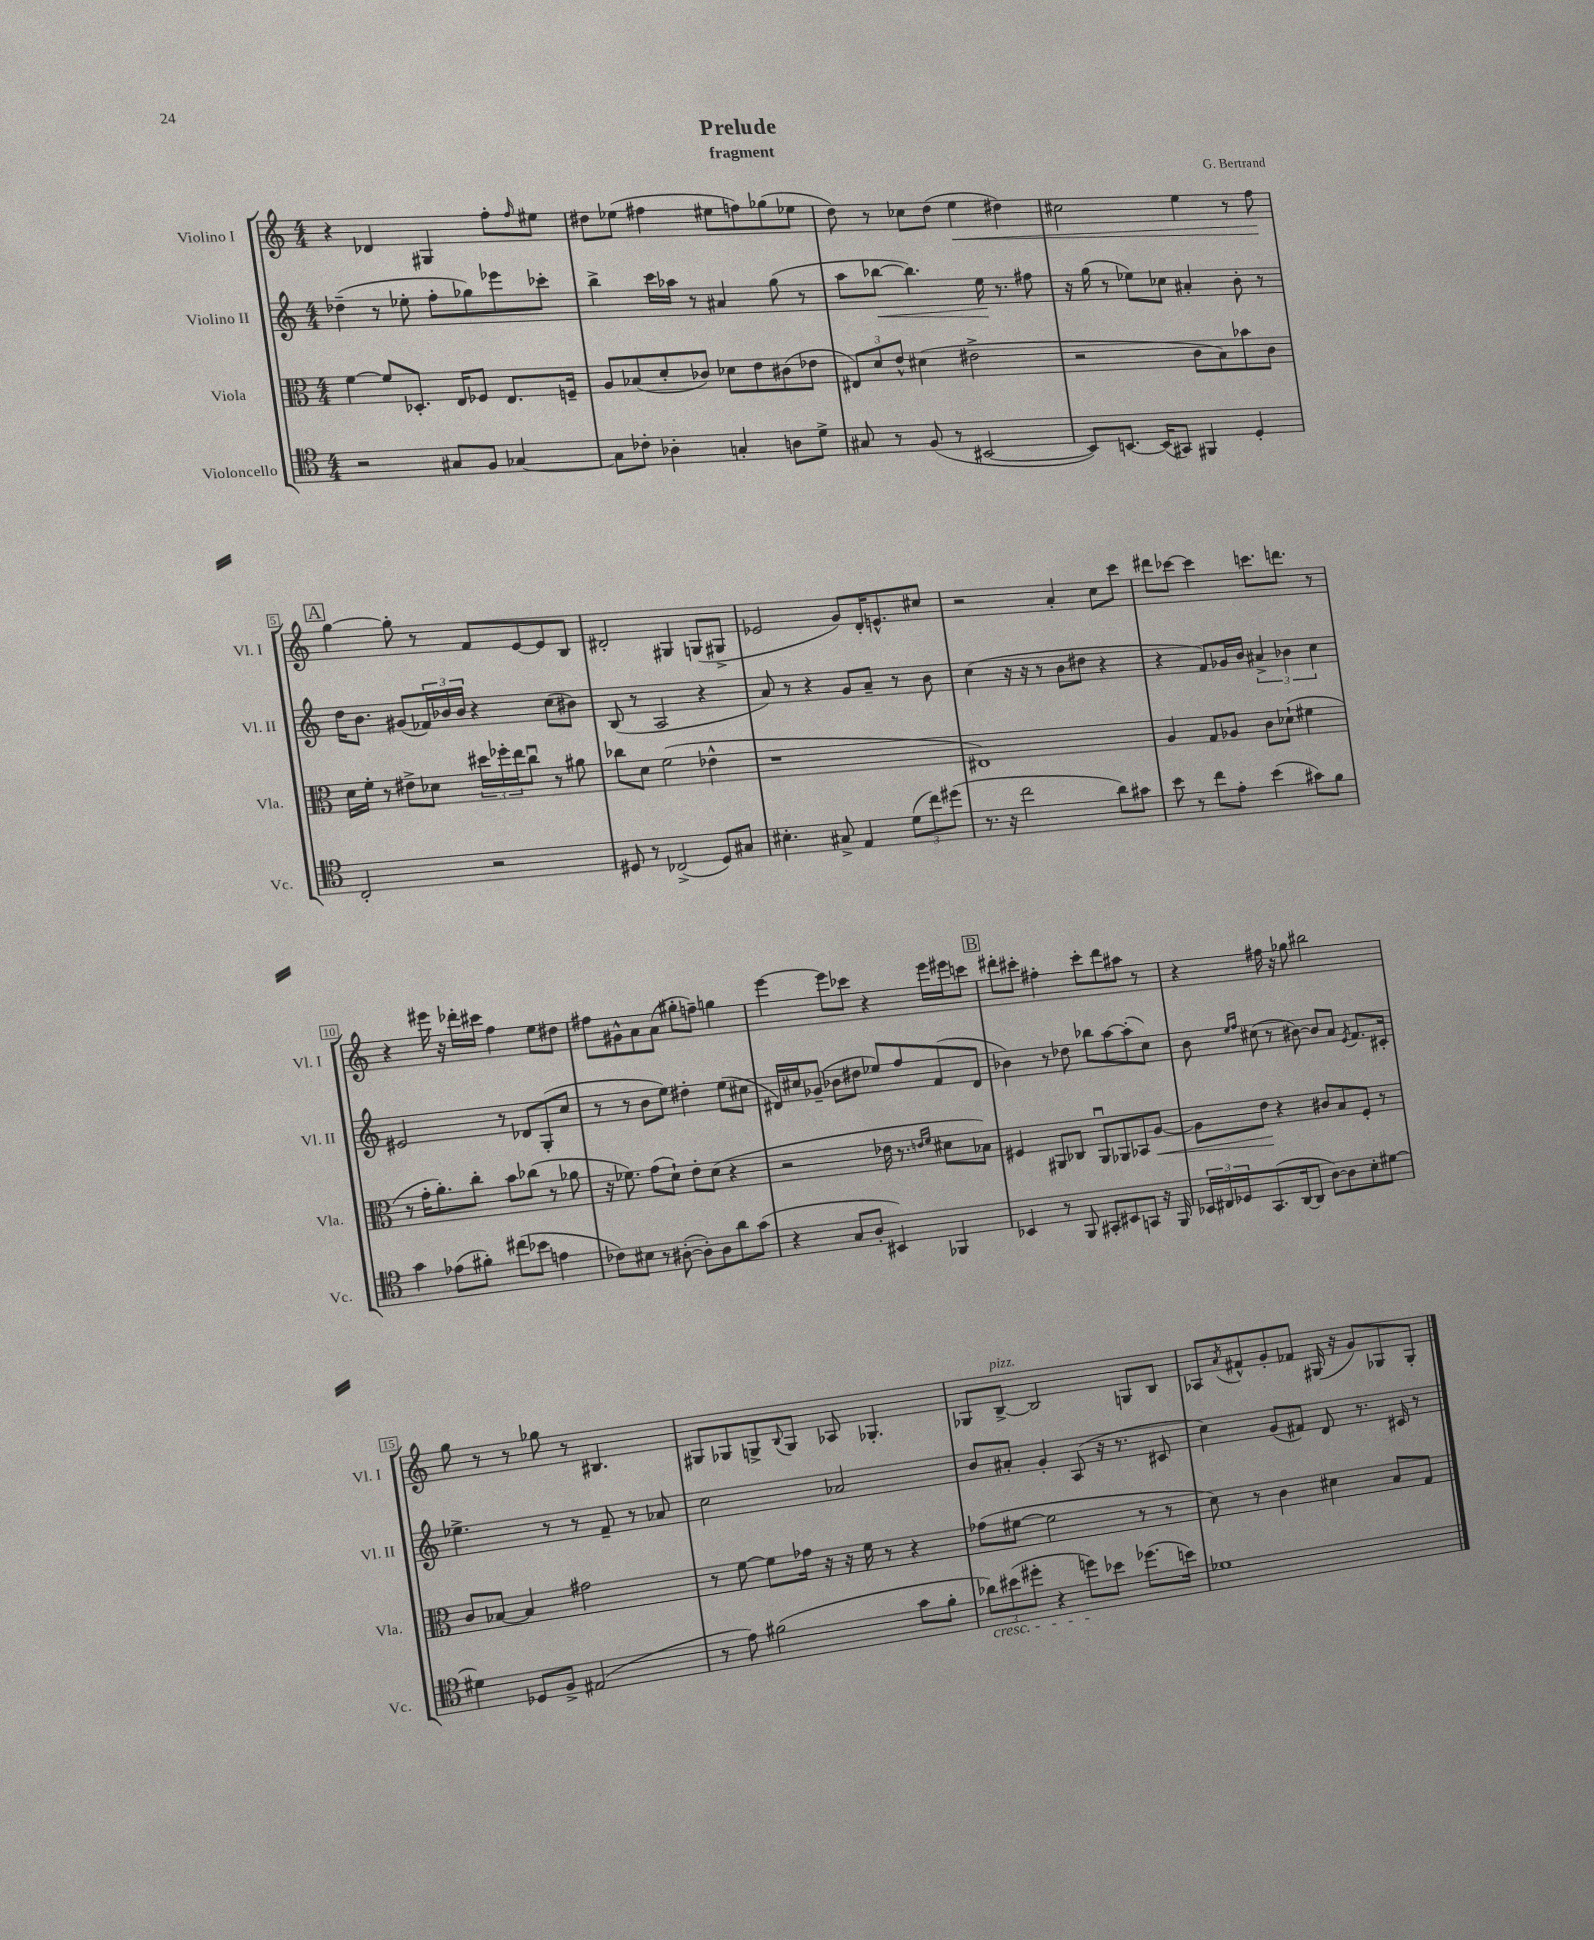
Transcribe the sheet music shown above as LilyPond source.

\header { title = "Prelude" composer = "G. Bertrand" subtitle = "fragment" }
<<
\new StaffGroup <<
\new Staff = "s0" \with { instrumentName = "Violino I" shortInstrumentName = "Vl. I" } {
    \clef treble \key c \major \numericTimeSignature \time 4/4
    r4 des'4 gis4 f''8-. \grace { f''16 } eis''8 |
    dis''8 ees''8( fis''4 eis''8 f''8) ges''8( ees''8 |
    d''8) r8 ces''8 d''8( e''4\< dis''4) |
    cis''2 e''4 r8 f''8\! |
    \mark \markup { \box "A" } g''4~ g''8-. r8 f'8 e'8~ e'8 b8 |
    dis'2-. gis4 g8( gis8-> |
    ees'2 g'8) d'16-. e'8.-^ cis''8 |
    r2 a'4-. c''8 c'''8 |
    dis'''8 ces'''8~ ces'''4 c'''8. d'''8. r8 |
    r4 eis'''16 r16 des'''16-. cis'''16 f''4 e''8 dis''8 |
    fis''8 gis'8-^ a'8 a'8( gis''8-. f''8--) g''4 |
    e'''4~ e'''8 ces'''8 r4 e'''16 eis'''16 c'''8 |
    \mark \markup { \box "B" } dis'''8-. cis'''8-. fis''4-. cis'''8-. dis'''8 ais''8 r8 |
    r4 fis''16 r16 ges''8 bis''2 |
    g''8 r8 r8 ges''8 r8 bis4. |
    gis8 ges8 g8-> \appoggiatura { b8 } g8 aes8 ges4.-. |
    ges8 b8~->^\markup { \italic "pizz." } b2 g8 b8 |
    aes8 \acciaccatura { a'8 } fis'8-^ g'8-. fes'8 gis16( r16 g'8) ges8 ges8-. \bar "|." |
}
\new Staff = "s1" \with { instrumentName = "Violino II" shortInstrumentName = "Vl. II" } {
    \clef treble \key c \major \numericTimeSignature \time 4/4
    des''4--( r8 ees''8-. f''8-. ges''8) ees'''8 ces'''8-. |
    b''4-> c'''16 aes''16 r8 ais'4 g''8( r8 |
    a''8 bes''8~\< bes''4.) e''16\! r8. fis''8 |
    r16 g''16( r8 ees''8) ces''8 ais'4-. b'8-. r8 |
    \mark \markup { \box "A" } d''16 b'8. gis'8( \tuplet 3/2 { fes'16) bes'16 bes'16 } r4 c''8( bis'8) |
    b8( r8 a2 r4 |
    a'8) r8 r4 g'8 a'8-- r8 b'8 |
    c''4( r16 r16 r8 b'8 dis''8 r4 |
    r4 f'8) ges'16 b'16 \tuplet 3/2 { ais'4-> bes'4 c''4 } |
    eis'2 r8 des'8 g8-.( c''8 |
    r8 r8 b'8 e''8) dis''4-. e''8( cis''8 |
    dis'16) cis''16 ges'8--( bes'8 dis''8 ees''8) f''8 f'8( dis'8 |
    \mark \markup { \box "B" } bes'4) r8 des''8 bes''8 a''8~ a''8-.( c''8) |
    b'8 \grace { e''16 f''16 } cis''8( r8 bis'8~) bis'8 a'8 \acciaccatura { e'8 } f'8. cis'16-. |
    ees''4.-> r8 r8 f'8-- r8 aes'8 |
    c''2 aes'2 |
    b'8 ais'8-. g'4-. a8( r16 r8. cis'8 |
    c''4) g'8( fis'8) d'8 r8. cis'16 r8 \bar "|." |
}
\new Staff = "s2" \with { instrumentName = "Viola" shortInstrumentName = "Vla." } {
    \clef alto \key c \major \numericTimeSignature \time 4/4
    f'4~ f'8 des8.-. e16 fes8 e8. f16-- |
    a8 bes8( d'8-. ces'8) des'8 e'8 cis'8( ees'8 |
    \tuplet 3/2 { eis8) d'8 e'8-^ } dis'4( eis'2-> |
    r2 c'8 b8) bes'8 c'8 |
    \mark \markup { \box "A" } d'16 f'16-. r8 eis'8-> des'8 \tuplet 3/2 { dis''16 fes''16-. e''16 } c''8\downbow r8 ais'8 |
    ces''8 d'8 f'2( ees'4-^ |
    r1 |
    eis1) |
    a4 g8 aes8 c'8 des'8-!( fis'4 |
    r8 g'16-. a'8.-.) c''8-. b'8 ces''8( r8 aes'8 |
    r16 fes'8.) g'8( d'8-!) e'8-. d'8( r4 |
    r2 ees'16 r8. \grace { e'16 f'16 } dis'8 bes8) |
    \mark \markup { \box "B" } fis4 ais,8 ces8 ais,8\downbow aes,8 bes,8 a8~\< |
    a8 e'8\! r4 cis'8 b8 f8-. r8 |
    c'8 bes8~ bes4 gis'2 |
    r8 f'8~ f'8 ges'16 r16 r16 f'16 r8 r4 |
    ges'8( fis'8~ fis'2 r8 r8 |
    d'8) r8 c'4 dis'4 b8 g8 \bar "|." |
}
\new Staff = "s3" \with { instrumentName = "Violoncello" shortInstrumentName = "Vc." } {
    \clef tenor \key c \major \numericTimeSignature \time 4/4
    r2 gis8 f8 ges4~ |
    ges8 ces'8-. aes4-. g4-. a8 d'8-> |
    gis8 r8 f8( r8 bis,2~ |
    bis,8) b,8.~ b,16( gis,8) fis,4 d4-. |
    \mark \markup { \box "A" } c2-. r2 |
    dis8 r8 ces2->( dis8) gis8 |
    bis4.-. gis8-> e4 \tuplet 3/2 { d'8( c''8) dis''8( } |
    r8. r16 c''2 a'8) gis'8 |
    b'8 r8 c''8 e'8-. b'4( gis'8) f'8 |
    g'4 ees'8( fis'8-.) cis''8( bes'8 e'4 |
    ces'8) bis8 r8 ais8~-.( ais8-.) ais8 a'8 g'8( |
    r4 g8 a8-. bis,4) fes,4 |
    \mark \markup { \box "B" } bes,4 r8 f,8 gis,8-. bis,8 g,8 r16 f,16 |
    \tuplet 3/2 { bes,16 cis16 des16 } g,8.( a,16~ a,8 a8~) a8 b8-. dis'8~ |
    dis'4 des8 f8-> eis2( |
    r8 e'8) fis'2( g'8 fis'8-. |
    \tuplet 3/2 { aes'8\cresc) bis'8( dis''8-. } r4 d''8\!) bes'8 des''8.( b'16) |
    des'1 \bar "|." |
}
>>
>>
\layout { \context { \Score \override BarNumber.stencil = #(make-stencil-boxer 0.1 0.3 ly:text-interface::print) } }
